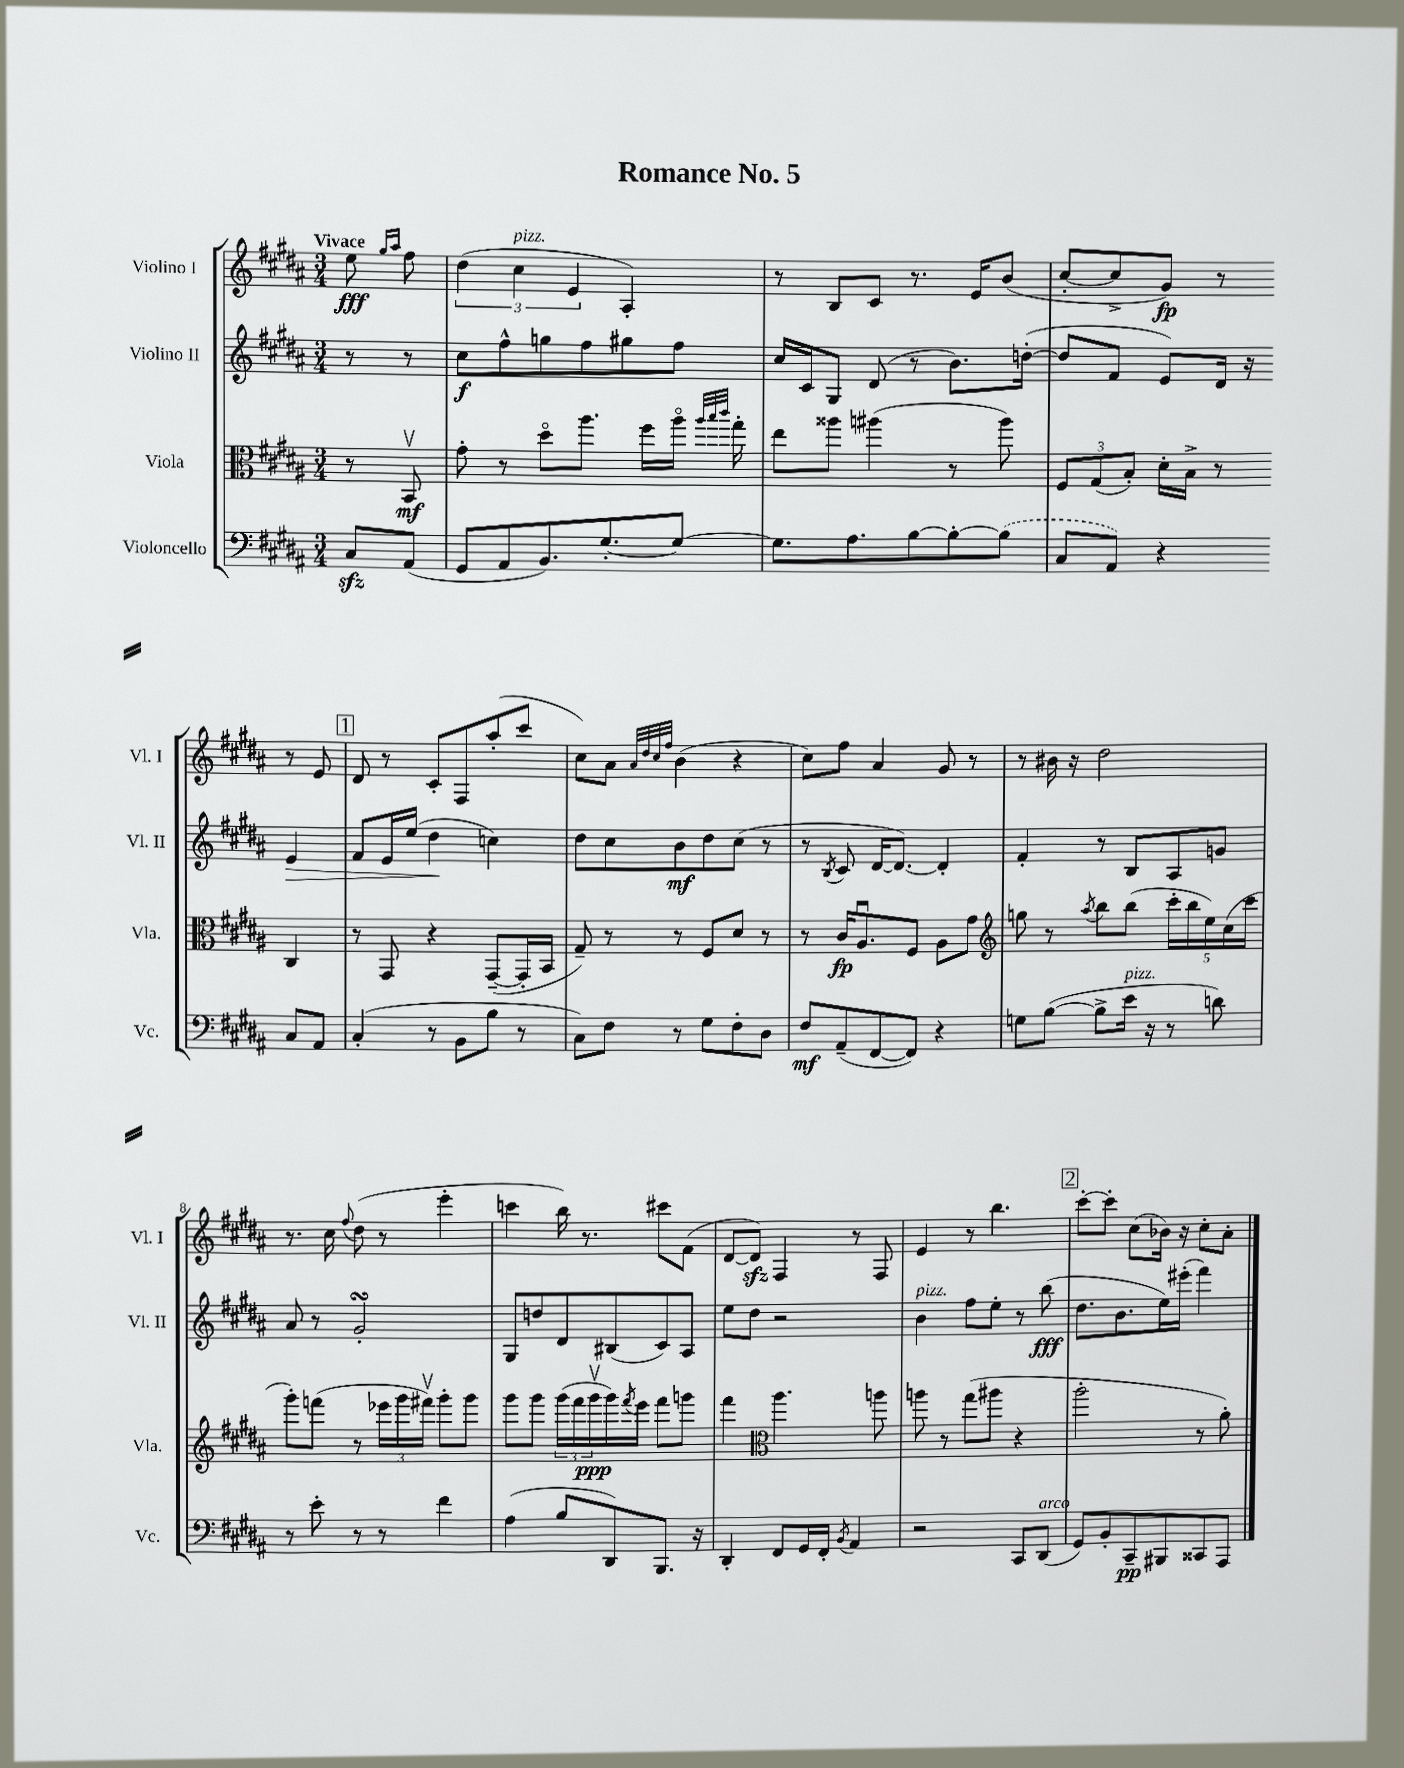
\header { title = "Romance No. 5" }
<<
\new StaffGroup <<
\new Staff = "s0" \with { instrumentName = "Violino I" shortInstrumentName = "Vl. I" } {
    \clef treble \key b \major \numericTimeSignature \time 3/4 \partial 4 \tempo "Vivace"
    e''8\fff \grace { gis''16 ais''16 } fis''8 |
    \tuplet 3/2 { dis''4( cis''4^\markup { \italic "pizz." } e'4 } ais4-.) |
    r8 b8 cis'8 r8. e'16 b'8( |
    cis''8~-. cis''8-> gis'8\fp) r8 r8 e'8 |
    \mark \markup { \box "1" } dis'8 r8 cis'8-. fis8 ais''8-.( cis'''8 |
    cis''8) ais'8 \grace { ais'32 dis''32 cis''32 fis''32 } b'4( r4 |
    cis''8) fis''8 ais'4 gis'8 r8 |
    r8 bis'16 r16 dis''2 |
    r8. cis''16 \appoggiatura { fis''8 } dis''8( r8 e'''4-. |
    c'''4 b''16) r8. cis'''8 fis'8( |
    dis'8~ dis'8\sfz) fis4 r8 fis8 |
    e'4 r8 b''4. |
    \mark \markup { \box "2" } cis'''8~-. cis'''8-. cis''8( bes'16) r16 cis''8-. ais'8-. \bar "|." |
}
\new Staff = "s1" \with { instrumentName = "Violino II" shortInstrumentName = "Vl. II" } {
    \clef treble \key b \major \numericTimeSignature \time 3/4 \partial 4
    r8 r8 |
    cis''8\f fis''8-^ g''8 fis''8 gis''8 fis''8 |
    cis''16 cis'16 gis8 dis'8( r8 b'8.) d''16~-.( |
    d''8 fis'8 e'8) dis'16 r16 e'4\> |
    \mark \markup { \box "1" } fis'8 e'16 e''16( dis''4\! c''4) |
    dis''8 cis''8 b'8\mf dis''8 cis''8( r8 |
    r8 \acciaccatura { b8 } cis'8 dis'16~ dis'8.~) dis'4-. |
    fis'4-. r8 b8 ais8 g'8 |
    ais'8 r8 gis'2-.\turn |
    gis8 d''8 dis'8 bis8( cis'8) ais8 |
    e''8 dis''8 r2 |
    b'4^\markup { \italic "pizz." } fis''8 e''8-. r8 b''8\fff( |
    \mark \markup { \box "2" } dis''8. b'8. e''16) eis'''16-.( fis'''4) \bar "|." |
}
\new Staff = "s2" \with { instrumentName = "Viola" shortInstrumentName = "Vla." } {
    \clef alto \key b \major \numericTimeSignature \time 3/4 \partial 4
    r8 b,8\upbow\mf |
    gis'8-. r8 dis''8\flageolet ais''8. fis''16 ais''16\flageolet \grace { ais''32 b''32 cis'''32 } gis''16-. |
    e''8 aisis''8 ais''4( r8 ais''8) |
    \tuplet 3/2 { fis8 gis8( b8-.) } dis'16-. b16-> r8 cis4 |
    \mark \markup { \box "1" } r8 gis,8 r4 gis,8~--( gis,16-. b,16 |
    gis8--) r8 r8 fis8 dis'8 r8 |
    r8 cis'16\fp ais8.\downbow fis8 ais8 gis'8 |
    \clef treble g''8 r8 \acciaccatura { ais''8 } b''8 b''8( \tuplet 5/4 { cis'''16-. b''16 e''16) cis''16( cis'''16 } |
    gis'''8-.) f'''8( r8 \tuplet 3/2 { ees'''16 gis'''16 fis'''16\upbow) } gis'''8-. gis'''8 |
    gis'''8 gis'''8 \tuplet 3/2 { gis'''16( fis'''16 gis'''16\upbow\ppp } gis'''16) \acciaccatura { fis'''8 } e'''16 fis'''8 g'''8 |
    fis'''4 \clef alto ais''4. a''8 |
    a''8 r8 gis''8( ais''8 r4 |
    \mark \markup { \box "2" } ais''2-. r8 ais'8-.) \bar "|." |
}
\new Staff = "s3" \with { instrumentName = "Violoncello" shortInstrumentName = "Vc." } {
    \clef bass \key b \major \numericTimeSignature \time 3/4 \partial 4
    cis8\sfz ais,8( |
    gis,8 ais,8 b,8.) gis8.~-. gis8~ |
    gis8. ais8. b8~ b8~-. \once \slurDashed b8( |
    cis8 ais,8) r4 cis8 ais,8 |
    \mark \markup { \box "1" } cis4-.( r8 b,8 b8 r8 |
    cis8) fis8 r8 gis8 fis8-. dis8 |
    fis8\mf ais,8--( fis,8~ fis,8) r4 |
    g8 b8~( b8-> e'16^\markup { \italic "pizz." } r16 r8 d'8) |
    r8 e'8-. r8 r8 fis'4 |
    ais4( b8 dis,8) b,,8. r16 |
    dis,4-. fis,8 gis,16 fis,16-. \acciaccatura { b,8 } ais,4 |
    r2 cis,8 dis,8^\markup { \italic "arco" }( |
    \mark \markup { \box "2" } gis,8) b,8-. cis,8--\pp bis,,8 cisis,8 ais,,8 \bar "|." |
}
>>
>>
